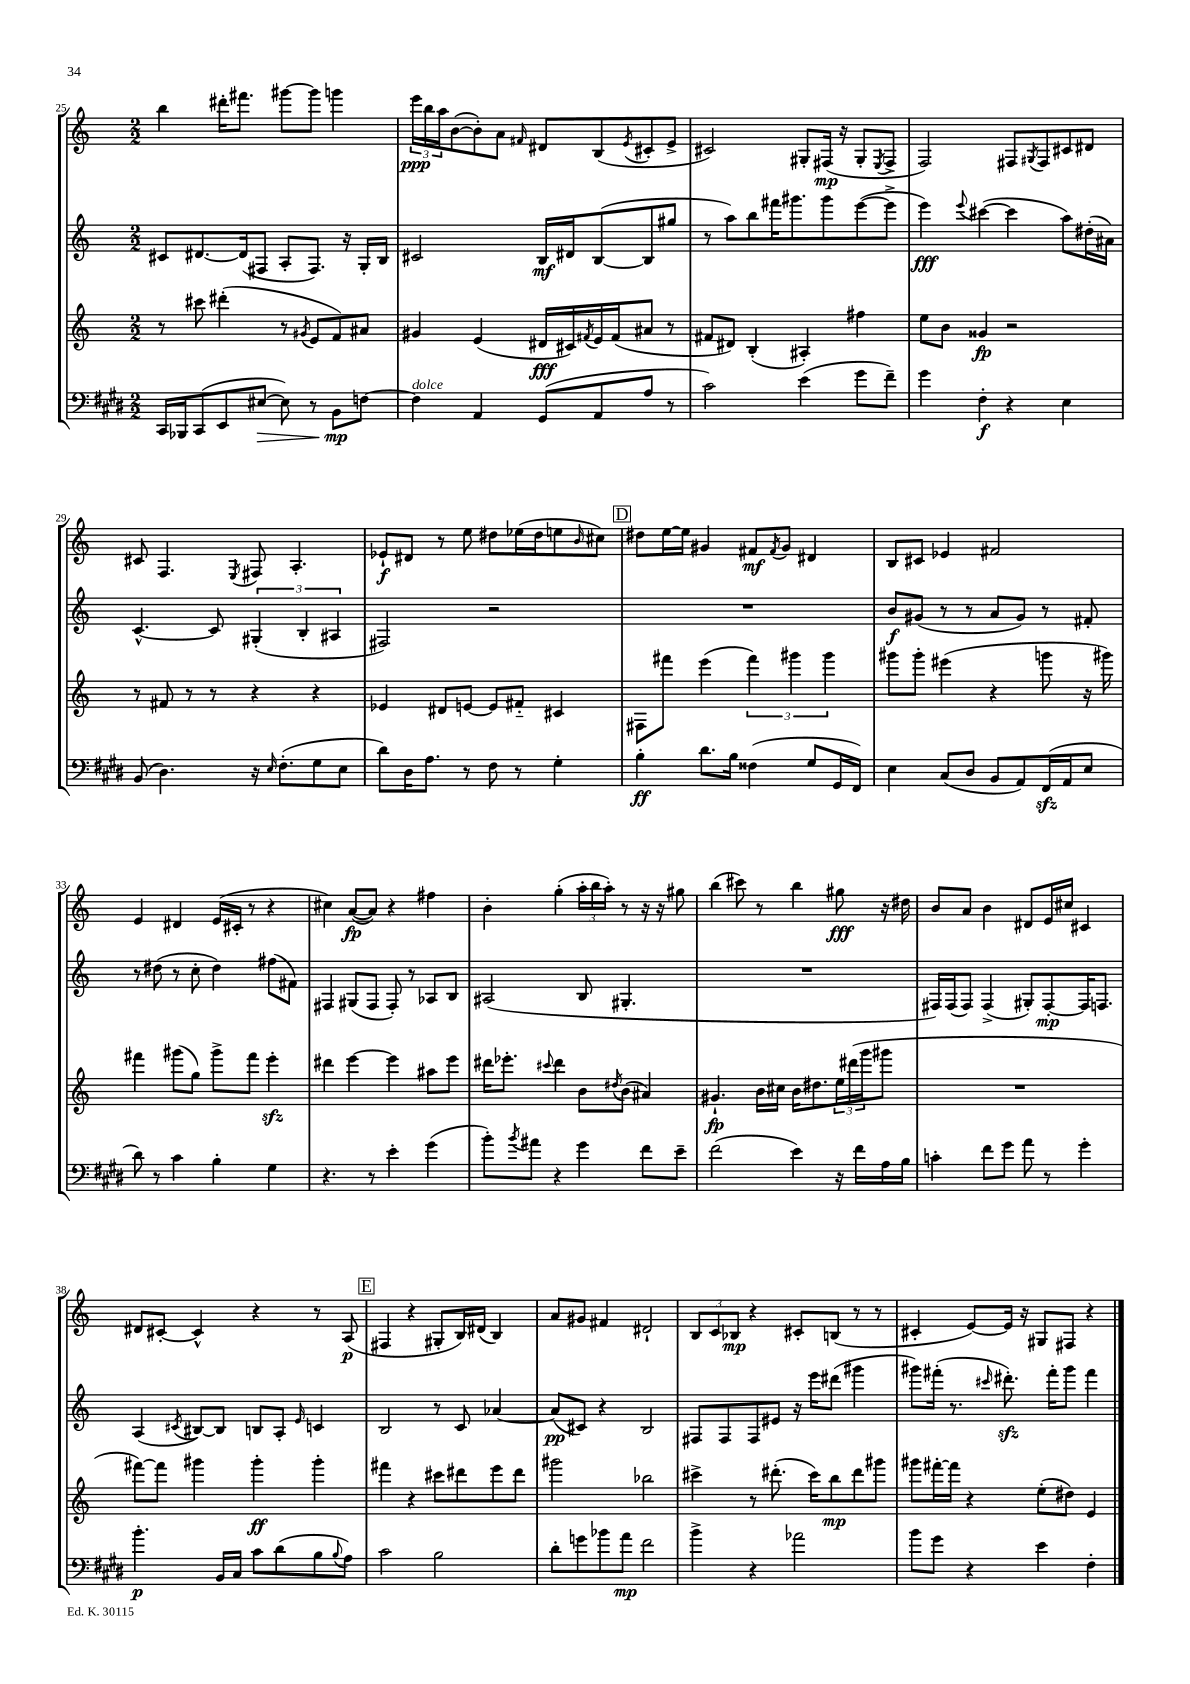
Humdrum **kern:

**kern	**dynam	**kern	**dynam	**kern	**dynam	**kern	**dynam
*part4	*part4	*part3	*part3	*part2	*part2	*part1	*part1
*staff4	*staff4	*staff3	*staff3	*staff2	*staff2	*staff1	*staff1
*clefF4	*	*clefG2	*	*clefG2	*	*clefG2	*
*k[f#c#g#d#]	*	*k[]	*	*k[]	*	*k[]	*
*M2/2	*	*M2/2	*	*M2/2	*	*M2/2	*
=25	=25	=25	=25	=25	=25	=25	=25
16CC#/LL	.	8r	.	8c#X/L	.	4bb\	.
16BBB-X/J	.	.	.	.	.	.	.
(8CC#/	.	8ccc#X\	.	[8.d#X/	.	.	.
8EE/	.	(4ddd#X'\	.	.	.	16ddd#X'\KL	.
.	.	.	.	(16d#/k]	.	8.fff#X\J	.
!	!LO:HP:b	!	!	!	!	!	!
[8E#X/J	>	.	.	8F#X/J	.	.	.
8E#\])	.	8r	.	8A'/L	.	[8ggg#X\L	.
.	.	8qg#X/	.	.	.	.	.
8r	.	8e/L	.	8.F#/J)	.	8ggg#\J]	.
8BB\L	mp	8f/)	.	.	.	4gggn\	.
.	.	.	.	16r	.	.	.
[8Fn\J	]	8a#X/J	.	16G'/LL	.	.	.
.	.	.	.	16B/JJ	.	.	.
=26	=26	=26	=26	=26	=26	=26	=26
!LO:TX:a:i:t=dolce	!	!	!	!	!	!	!
4F\]	.	4g#X/	.	2c#X/	.	24eee\LL	ppp
.	.	.	.	.	.	24bb\	.
.	.	.	.	.	.	24aa\J	.
.	.	.	.	.	.	([8b\	.
4AA/	.	(4e/	.	.	.	8b'\])	.
.	.	.	.	.	.	8a\J	.
.	.	.	.	.	.	16qqf#X/	.
(8GG#/L	.	16d#X/LL	fff	16B/LL	mf	8d#X/L	.
.	.	16c#X/)	.	16d#X/J	.	.	.
.	.	8qf#X/	.	.	.	.	.
8AA/	.	16e/	.	([8B/	.	(8B/	.
.	.	(16f#/J	.	.	.	.	.
.	.	.	.	.	.	8qe/	.
8A/J	.	8a#X/J	.	8B/]	.	8c#X'/	.
8r	.	8r	.	8gg#X/J	.	8e^/J	.
=27	=27	=27	=27	=27	=27	=27	=27
2c#\)	.	8f#X/L	.	8r	.	2c#X/)	.
.	.	8d#X/J)	.	8aa\L)	.	.	.
.	.	(4B'/	.	8bb\	.	.	.
.	.	.	.	16fff#X\K	.	.	.
.	.	.	.	8.ggg#X\	.	.	.
(4e\	.	4A#X'/)	.	.	.	8G#X'/L	.
.	.	.	.	8ggg#\	.	(16F#X/Jk	mp
.	.	.	.	.	.	16r	.
8g#\L	.	4ff#X\	.	([8eee\	.	8G#'/L	.
.	.	.	.	.	.	8qE/	.
8f#~\J)	.	.	.	8eee^\J]	.	8F#^/J	.
=28	=28	=28	=28	=28	=28	=28	=28
4g#\	.	8ee\L	.	4eee\)	fff	2F/)	.
.	.	8b\J	.	.	.	.	.
.	.	.	.	8qqeee/	.	.	.
4F#'\	f	4g##X/	fp	([4ccc#X\	.	.	.
4r	.	2r	.	4ccc#\]	.	8F#X/L	.
.	.	.	.	.	.	8qG#X/	.
.	.	.	.	.	.	8F#/	.
4E\	.	.	.	8aa\L)	.	8c#X/	.
.	.	.	.	(16dd#X'\L	.	8d#X/J	.
.	.	.	.	16a#X\JJ)	.	.	.
!!LO:LB:g=z
=29	=29	=29	=29	=29	=29	=29	=29
(8BB/	.	8r	.	[4.c^^/	.	8c#X/	.
4.D#\)	.	8f#X/	.	.	.	4.F/	.
.	.	8r	.	.	.	.	.
.	.	8r	.	8c/]	.	.	.
.	.	.	.	.	.	8qE/	.
16r	.	4r	.	(6G#X'/	.	8F#X/	.
16qqE/	.	.	.	.	.	.	.
(8.F#'\L	.	.	.	.	.	.	.
.	.	.	.	.	.	4.A'/	.
.	.	.	.	6B'/	.	.	.
8G#\	.	4r	.	.	.	.	.
.	.	.	.	6A#X/	.	.	.
8E\J	.	.	.	.	.	.	.
=30	=30	=30	=30	=30	=30	=30	=30
8d#\L)	.	4e-X/	.	2F#X/)	.	8e-X`/L	f
16D#\K	.	.	.	.	.	8d#X/J	.
8.A\J	.	.	.	.	.	.	.
.	.	8d#X/L	.	.	.	8r	.
8r	.	[8en/J	.	.	.	8ee\	.
8F#\	.	8e/L]	.	2r	.	8dd#X\L	.
8r	.	8f#X/J	.	.	.	(16ee-X\L	.
.	.	.	.	.	.	16dd#\J	.
4G#'\	.	4c#X/	.	.	.	8een\	.
.	.	.	.	.	.	16qqb/	.
.	.	.	.	.	.	8cc#X\J)	.
!!LO:REH:place=s1:t=D
=31	=31	=31	=31	=31	=31	=31	=31
4B'\	ff	8F#X\L	.	1r	.	8dd#X\L	.
.	.	8fff#X\J	.	.	.	[16ee\L	.
.	.	.	.	.	.	16ee\JJ]	.
8.d#\L	.	(4eee\	.	.	.	4g#X/	.
16B\Jk	.	.	.	.	.	.	.
(4F##X\	.	6fff#\)	.	.	.	8f#X/L	mf
.	.	.	.	.	.	8qf#/	.
.	.	.	.	.	.	8g#/J	.
.	.	6ggg#X\	.	.	.	.	.
8G#/L	.	.	.	.	.	4d#X/	.
.	.	6ggg#\	.	.	.	.	.
16GG#/L	.	.	.	.	.	.	.
16FF#/JJ)	.	.	.	.	.	.	.
=32	=32	=32	=32	=32	=32	=32	=32
4E\	.	8ggg#X\L	.	8b/L	f	8B/L	.
.	.	8ggg#'\J	.	(8g#X/J	.	8c#X/J	.
(8C#/L	.	(4eee#X\	.	8r	.	4e-X/	.
8D#/J	.	.	.	8r	.	.	.
8BB/L	.	4r	.	8a/L	.	2f#X/	.
8AA/)	.	.	.	8g#/J)	.	.	.
(16FF#zz/L	.	8gggn\	.	8r	.	.	.
16AA/J	.	.	.	.	.	.	.
8E/J	.	16r	.	8f#X'/	.	.	.
.	.	16ggg#X\)	.	.	.	.	.
!!LO:LB:g=z
=33	=33	=33	=33	=33	=33	=33	=33
8d#\)	.	4fff#X\	.	8r	.	4e/	.
8r	.	.	.	(8dd#X\	.	.	.
4c#\	.	(8ggg#X\L	.	8r	.	4d#X/	.
.	.	8gg\J)	.	8cc'\	.	.	.
4B'\	.	8ggg#^\L	.	4dd#\)	.	(16e/LL	.
.	.	.	.	.	.	16c#X'/JJ	.
.	.	8fff#\J	.	.	.	8r	.
4G#\	.	4eeezz'\	.	(8ff#X\L	.	4r	.
.	.	.	.	8f#X\J)	.	.	.
=34	=34	=34	=34	=34	=34	=34	=34
4.r	.	4ddd#X\	.	4F#X/	.	4cc#X\)	.
.	.	[4eee\	.	(8G#X/L	.	([8a/L	fp
8r	.	.	.	8F#/J	.	8a/J])	.
4e'\	.	4eee\]	.	8F#'/)	.	4r	.
.	.	.	.	8r	.	.	.
(4g#\	.	8aa#X\L	.	8A-X/L	.	4ff#X\	.
.	.	8eee\J	.	8B/J	.	.	.
=35	=35	=35	=35	=35	=35	=35	=35
8b'\L)	.	16ddd#X\KL	.	(2A#X/	.	4b'\	.
.	.	8.eee-X'\J	.	.	.	.	.
8qb/	.	.	.	.	.	.	.
8a#X\J	.	.	.	.	.	.	.
.	.	8qqccc#X/	.	.	.	.	.
4r	.	4ddd#\	.	.	.	(4gg'\	.
4g#\	.	8b\L	.	8B/	.	24aa'\LL	.
.	.	.	.	.	.	24bb\	.
.	.	.	.	.	.	24aa'\JJ)	.
.	.	8qdd#X/	.	.	.	.	.
.	.	(8b\J	.	4.G#X'/	.	8r	.
8f#\L	.	4a#X/)	.	.	.	16r	.
.	.	.	.	.	.	16r	.
8e~\J	.	.	.	.	.	8gg#X\	.
=36	=36	=36	=36	=36	=36	=36	=36
(2f#\	.	4.g#X`/	fp	1r	.	(4bb\	.
.	.	.	.	.	.	8ccc#X\)	.
.	.	16b\LL	.	.	.	8r	.
.	.	16cc#X\JJ	.	.	.	.	.
4e\)	.	16b\KL	.	.	.	4bb\	.
.	.	8.dd#X\	.	.	.	.	.
16r	.	24ee\L	.	.	.	8gg#X\	fff
.	.	(24ddd#X\	.	.	.	.	.
16f#\LL	.	.	.	.	.	.	.
.	.	24ggg\J	.	.	.	.	.
16A\	.	8ggg#X\J	.	.	.	16r	.
16B\JJ	.	.	.	.	.	16dd#X\	.
=37	=37	=37	=37	=37	=37	=37	=37
4cn'\	.	1r	.	16F#X/LL)	.	8b/L	.
.	.	.	.	(16F#/J	.	.	.
.	.	.	.	8F#/J)	.	8a/J	.
8f#\L	.	.	.	(4F#^/	.	4b\	.
8g#\J	.	.	.	.	.	.	.
8a\	.	.	.	8G#X'/L)	.	8d#X/L	.
8r	.	.	.	[8F#'/	mp	16e/L	.
.	.	.	.	.	.	16cc#X/JJ	.
4g#'\	.	.	.	16F#/K]	.	4c#X/	.
.	.	.	.	8.Fn/J	.	.	.
!!LO:LB:g=z
=38	=38	=38	=38	=38	=38	=38	=38
4.b'\	p	[8fff#X\L)	.	(4A/	.	8d#X/L	.
.	.	8fff#\J]	.	.	.	[8c#X'/J	.
.	.	.	.	8qc#X/	.	.	.
.	.	4ggg#X\	.	[8B#X/L)	.	4c#^^/]	.
16BB/LL	.	.	.	8B#/J]	.	.	.
16C#/JJ	.	.	.	.	.	.	.
8c#\L	.	4ggg#'\	ff	8Bn/L	.	4r	.
(8d#\	.	.	.	8A'/J	.	.	.
.	.	.	.	16qqe/	.	.	.
8B\	.	4ggg#'\	.	4cn/	.	8r	.
8qqB/	.	.	.	.	.	.	.
8A\J)	.	.	.	.	.	(8A/	p
!!LO:REH:place=s1:t=E
=39	=39	=39	=39	=39	=39	=39	=39
2c#\	.	4fff#X\	.	2B/	.	4F#X/	.
.	.	4r	.	.	.	4r	.
2B\	.	8ccc#X\L	.	8r	.	8G#X'/L	.
.	.	8ddd#X\	.	8c/	.	16B/L)	.
.	.	.	.	.	.	(16d#X/JJ	.
.	.	8eee\	.	[4a-X/	.	4B/)	.
.	.	8ddd#\J	.	.	.	.	.
=40	=40	=40	=40	=40	=40	=40	=40
8d#'\L	.	2ggg#X\	.	(8a-/L]	pp	8a/L	.
8gn\	.	.	.	8c#X/J)	.	8g#X/J	.
8b-X\	.	.	.	4r	.	4f#X/	.
8a\J	mp	.	.	.	.	.	.
2f#\	.	2bb-X\	.	2B/	.	2d#X`/	.
=41	=41	=41	=41	=41	=41	=41	=41
4b^\	.	4ccc#X^\	.	8F#X/L	.	12B/L	.
.	.	.	.	.	.	12c/	.
.	.	.	.	8F#/	.	.	.
.	.	.	.	.	.	12B-X/J	mp
4r	.	8r	.	8F#/	.	4r	.
.	.	(8.ddd#X'\	.	8e#X/J	.	.	.
2a-X\	.	.	.	16r	.	8c#X'/L	.
.	.	16ccc#\KL)	.	16eee\KL	.	.	.
.	.	8bb\	mp	(8ddd#X\J	.	(8Bn/J	.
.	.	8ddd#\	.	4ggg#X\	.	8r	.
.	.	8ggg#X\J	.	.	.	8r	.
=42	=42	=42	=42	=42	=42	=42	=42
8b\L	.	8ggg#X\L	.	8ggg#X\L)	.	4c#X'/	.
8g#\J	.	[16fff#X'\L	.	(16fff#X'\Jk	.	.	.
.	.	16fff#\JJ]	.	8.r	.	.	.
4r	.	4r	.	.	.	[8e/L)	.
.	.	.	.	16qqccc#X/	.	.	.
.	.	.	.	8.ddd#Xzz'\)	.	16e/Jk]	.
.	.	.	.	.	.	16r	.
4e\	.	(8ee'\L	.	.	.	8G#X/L	.
.	.	.	.	16fff#'\KL	.	.	.
.	.	8dd#X\J)	.	8ggg#\J	.	8F#X/J	.
4F#'\	.	4e/	.	4fff#\	.	4r	.
==	==	==	==	==	==	==	==
*-	*-	*-	*-	*-	*-	*-	*-
